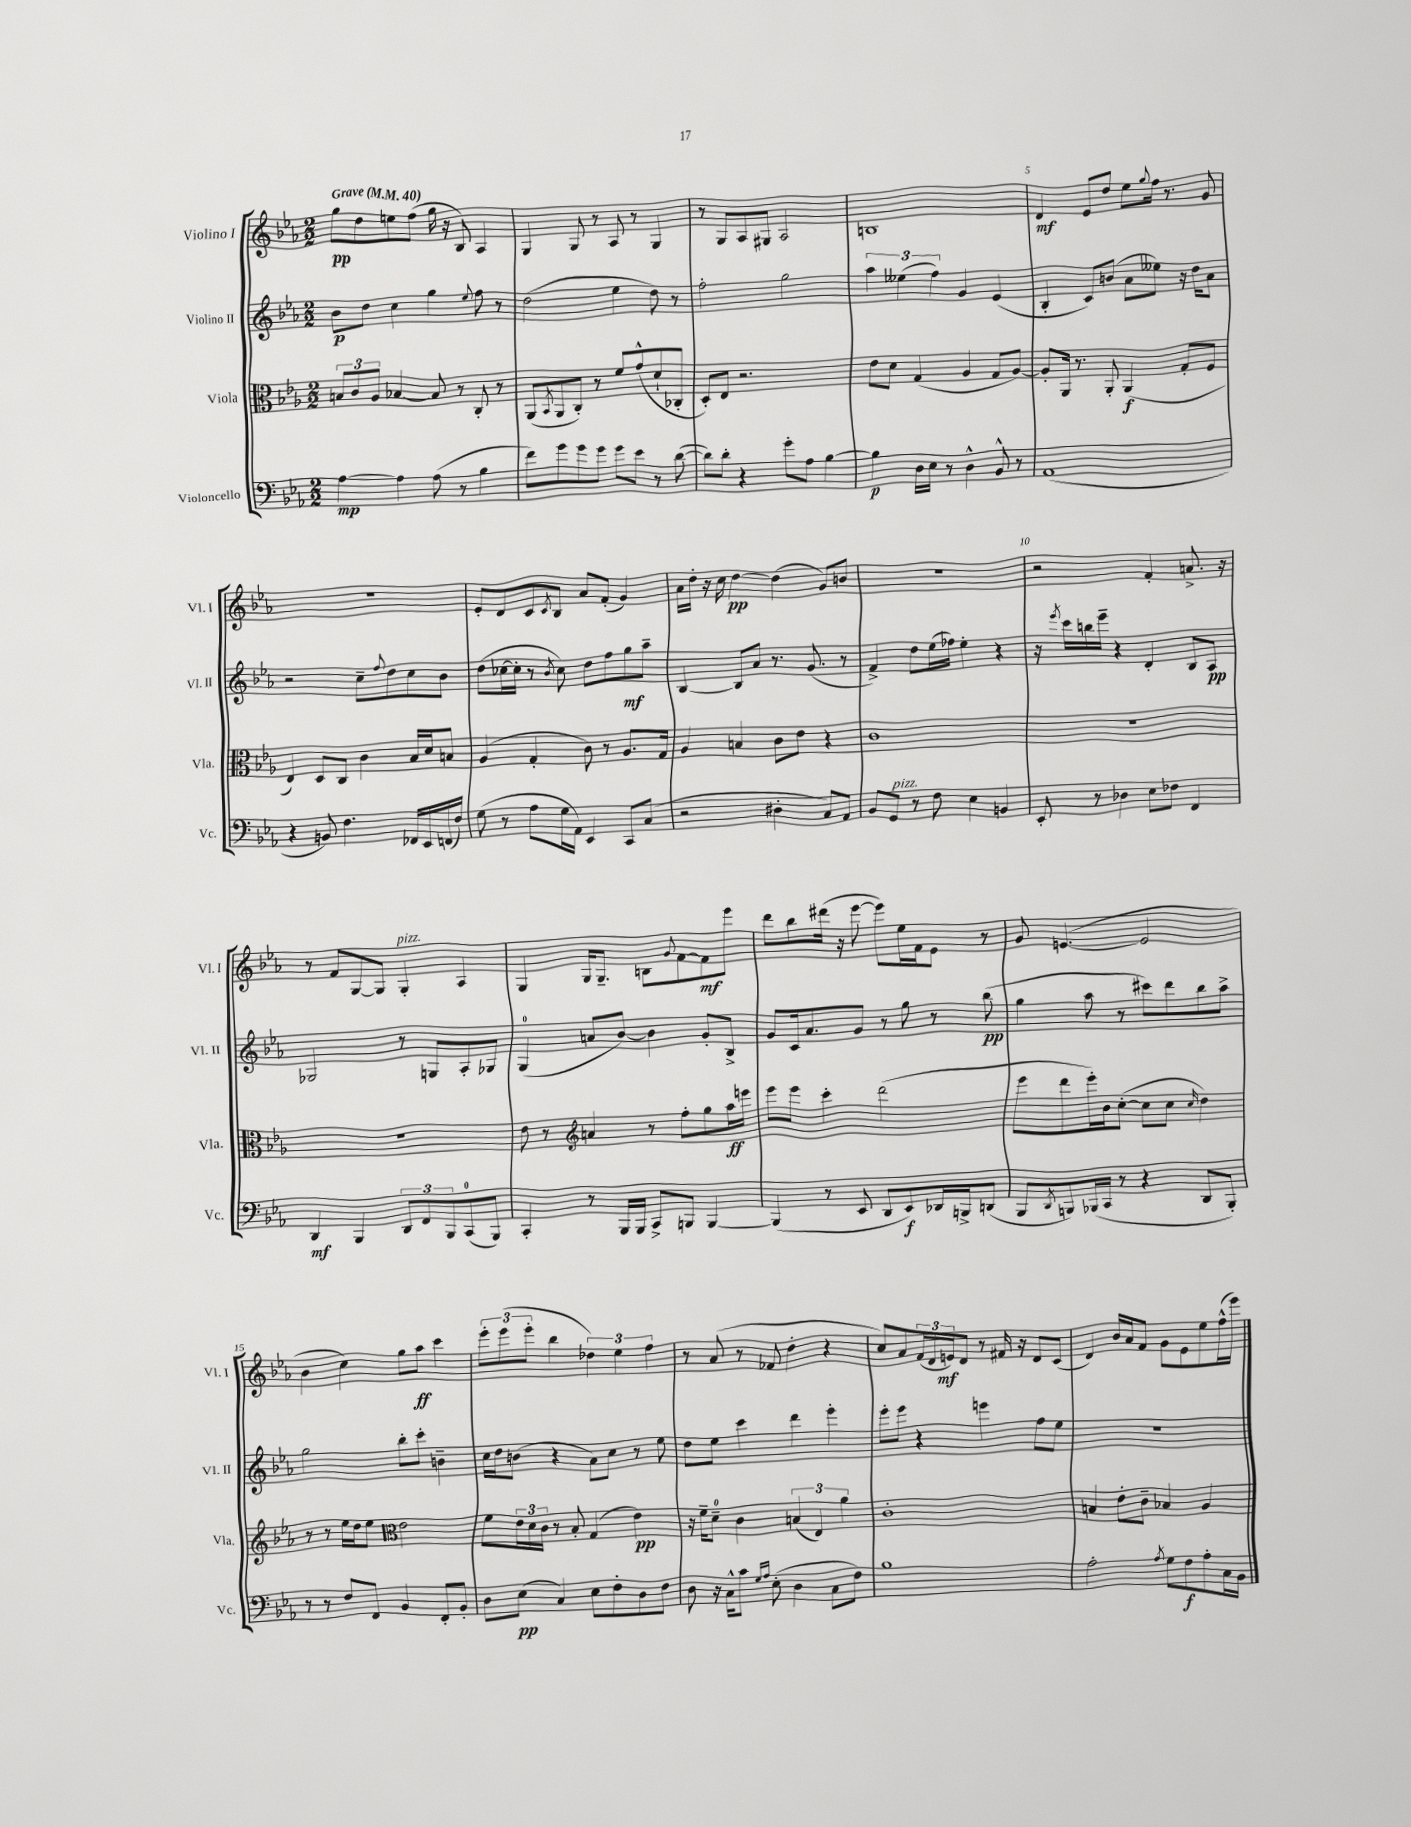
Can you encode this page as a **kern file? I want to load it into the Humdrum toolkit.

**kern	**dynam	**kern	**dynam	**kern	**dynam	**kern	**dynam
*part4	*part4	*part3	*part3	*part2	*part2	*part1	*part1
*staff4	*staff4	*staff3	*staff3	*staff2	*staff2	*staff1	*staff1
*I"Violoncello	*	*I"Viola	*	*I"Violino II	*	*I"Violino I	*
*I'Vc.	*	*I'Vla.	*	*I'Vl. II	*	*I'Vl. I	*
*clefF4	*	*clefC3	*	*clefG2	*	*clefG2	*
*k[b-e-a-]	*	*k[b-e-a-]	*	*k[b-e-a-]	*	*k[b-e-a-]	*
*M2/2	*	*M2/2	*	*M2/2	*	*M2/2	*
*MM40	*	*MM40	*	*MM40	*	*MM40	*
=1	=1	=1	=1	=1	=1	=1	=1
!	!	!	!	!	!	!LO:TX:a:B:t=Grave	!
[4A-\	mp	12Bn/L	.	8b-\L	p	8gg\L	pp
.	.	12c/	.	.	.	.	.
.	.	.	.	8dd\J	.	8dd\	.
.	.	12A-/J	.	.	.	.	.
4A-\]	.	[4B-X/	.	4cc\	.	8een\	.
.	.	.	.	.	.	(8ff\J	.
(8A-\	.	8B-/]	.	4gg\	.	16gg\	.
.	.	.	.	.	.	16r	.
8r	.	8r	.	.	.	8B-/)	.
.	.	.	.	8qqee-/	.	.	.
4B-\	.	8C'/	.	8ff\	.	4A-/	.
.	.	8r	.	8r	.	.	.
=2	=2	=2	=2	=2	=2	=2	=2
8f\L)	.	(8AA-/L	.	(2dd\	.	4G/	.
.	.	8qBB-/	.	.	.	.	.
8g\	.	8AA-/	.	.	.	.	.
8g\	.	8C'/J)	.	.	.	8G/	.
8g\J	.	8r	.	.	.	8r	.
8g\L	.	8f/L	.	4ee-\	.	8A-/	.
8e-\J	.	(8g^^/	.	.	.	8r	.
8r	.	8d`/	.	8dd\)	.	4G/	.
([8d\	.	8C-X'/J	.	8r	.	.	.
=3	=3	=3	=3	=3	=3	=3	=3
8d\L])	.	8D'/L)	.	2ff'\	.	8r	.
8d'\J	.	8E-/J	.	.	.	8G/L	.
4r	.	2.r	.	.	.	8A-/	.
.	.	.	.	.	.	8G#X/J	.
8g'\L	.	.	.	2gg\	.	2A-/	.
8A-\J	.	.	.	.	.	.	.
[4B-\	.	.	.	.	.	.	.
=4	=4	=4	=4	=4	=4	=4	=4
4B-\]	p	8e-\L	.	6aa-\	.	1Bn	.
.	.	8d\J	.	.	.	.	.
.	.	.	.	(6ee--X\	.	.	.
16D\LL	.	(4G/	.	.	.	.	.
16E-\JJ	.	.	.	.	.	.	.
.	.	.	.	6ff\)	.	.	.
8r	.	.	.	.	.	.	.
4D^^\	.	4A-/	.	4g/	.	.	.
8BB-^^/	.	8G/L	.	(4e-/	.	.	.
8r	.	[8A-/J)	.	.	.	.	.
=5	=5	=5	=5	=5	=5	=5	=5
(1AA-	.	8A-'/L]	.	4B-'/	.	4d/	mf
.	.	16AA-/Jk	.	.	.	.	.
.	.	8.r	.	.	.	.	.
.	.	.	.	8c/L)	.	8e-/L	.
.	.	8AA-'/	.	(8bn/J	.	8dd/J	.
.	.	(4AA-/	f	8a-\L	.	8ee-\L	.
.	.	.	.	.	.	8qqgg/	.
.	.	.	.	8ee--X\J)	.	16ff\Jk	.
.	.	.	.	.	.	8.r	.
.	.	8G'/L	.	16r	.	.	.
.	.	.	.	16dd\KL	.	.	.
.	.	8F/J	.	8a-\J	.	8g/	.
!!LO:LB:g=z
=6	=6	=6	=6	=6	=6	=6	=6
4r	.	4E-/)	.	2r	.	1r	.
8BBn/)	.	8D/L	.	.	.	.	.
4.F\	.	8C/J	.	.	.	.	.
.	.	4c\	.	8cc~\L	.	.	.
.	.	.	.	8qqff/	.	.	.
.	.	.	.	8dd\	.	.	.
16FF-X/LL	.	16B-/LL	.	8cc\	.	.	.
16EE-/	.	16d/J	.	.	.	.	.
(16FFn/	.	8Bn/J	.	8b-\J	.	.	.
16F/JJ)	.	.	.	.	.	.	.
=7	=7	=7	=7	=7	=7	=7	=7
(8G\	.	(4A-/	.	(8dd\L	.	8e-'/L	.
8r	.	.	.	[16cc-X\L	.	8d/	.
.	.	.	.	16cc-'\JJ]	.	.	.
8A-\L	.	4G'/	.	8r	.	8c/	.
.	.	.	.	8qb-/	.	8qc/	.
16G\L	.	.	.	8cc-\)	.	8B-/J	.
16AA-\JJ)	.	.	.	.	.	.	.
4EE-/	.	8c\)	.	8dd\L	.	8a-/L	.
.	.	8r	.	8ff\	.	(8f'/J	.
8CC/L	.	8.A-/L	.	8gg\	mf	4g/)	.
(8C/J	.	.	.	8aa-~\J	.	.	.
.	.	16G/Jk	.	.	.	.	.
=8	=8	=8	=8	=8	=8	=8	=8
2r	.	4A-/	.	[4B-/	.	16a-\LL	.
.	.	.	.	.	.	16dd'\JJ	.
.	.	.	.	.	.	16r	.
.	.	.	.	.	.	16cc\	.
.	.	4Bn/	.	8B-/L]	.	[4dd\	pp
.	.	.	.	8a-/J	.	.	.
4D#X'\	.	8c\L	.	8.r	.	(4dd\]	.
.	.	8e-\J	.	.	.	.	.
.	.	.	.	(8.g/	.	.	.
8C/L)	.	4r	.	.	.	8g/L)	.
8AA-/J	.	.	.	8r	.	8bn/J	.
=9	=9	=9	=9	=9	=9	=9	=9
8BB-/L	.	1c	.	4f^/)	.	1r	.
!LO:TX:a:i:t=pizz.	!	!	!	!	!	!	!
8GG/J	.	.	.	.	.	.	.
8r	.	.	.	8dd\L	.	.	.
8F\	.	.	.	(16ee-\L	.	.	.
.	.	.	.	16ff-X\JJ)	.	.	.
4E-\	.	.	.	4ee-'\	.	.	.
4BBn/	.	.	.	4r	.	.	.
=10	=10	=10	=10	=10	=10	=10	=10
8EE-'/	.	1r	.	16r	.	2r	.
.	.	.	.	8qeee-/	.	.	.
.	.	.	.	16ccc\LL	.	.	.
8r	.	.	.	16bbn\	.	.	.
.	.	.	.	16eee-~\JJ	.	.	.
4D-X\	.	.	.	4r	.	.	.
8E-\L	.	.	.	4d'/	.	4f'/	.
8F-X\J	.	.	.	.	.	.	.
4FF/	.	.	.	8B-/L	.	8.an^/	.
.	.	.	.	8A-/J	pp	.	.
.	.	.	.	.	.	16r	.
!!LO:LB:g=z
=11	=11	=11	=11	=11	=11	=11	=11
4DD/	mf	1r	.	2G-X/	.	8r	.
.	.	.	.	.	.	8f/L	.
4BBB-/	.	.	.	.	.	[8G/	.
.	.	.	.	.	.	8G/J]	.
!	!	!	!	!	!	!LO:TX:a:i:t=pizz.	!
12DD/L	.	.	.	8r	.	4G'/	.
12FF/	.	.	.	.	.	.	.
.	.	.	.	8Gn/L	.	.	.
12BBB-/	.	.	.	.	.	.	.
(8CC/	.	.	.	8A-'/	.	4A-/	.
8BBB-/J)	.	.	.	8G-X/J	.	.	.
=12	=12	=12	=12	=12	=12	=12	=12
4CC'/	.	8e-\	.	(4G/	.	4G/	.
.	.	8r	.	.	.	.	.
*	*	*clefG2	*	*	*	*	*
8r	.	4an/	.	8an/L	.	16G/KL	.
.	.	.	.	.	.	8.G~/J	.
16BBB-/LL	.	.	.	[8b-/J)	.	.	.
16BBB-/JJ	.	.	.	.	.	.	.
8CC^/L	.	8r	.	4b-\]	.	8Bn\L	.
.	.	.	.	.	.	8qqg/	.
8BBBn/J	.	8ff'\L	.	.	.	[8f\	.
[4BBB/	.	8gg\	.	8g'/L	.	8f\]	mf
.	.	16aa-\L	ff	8B-^/J	.	8eee-\J	.
.	.	16eeen\JJ	.	.	.	.	.
=13	=13	=13	=13	=13	=13	=13	=13
(4BBB/]	.	8eee-\L	.	8g/L	.	8ddd\L	.
.	.	8eee-\J	.	16c/k	.	8bb-\	.
.	.	.	.	8.a-/	.	.	.
8r	.	4ccc'\	.	.	.	(16ddd#X\Jk	.
.	.	.	.	.	.	16r	.
8EE-/	.	.	.	8g/J	.	[8eee-\	.
8DD/L	.	(2ddd\	.	8r	.	8eee-\L])	.
8EE-/)	f	.	.	8gg\	.	16ee-\L	.
.	.	.	.	.	.	16f\J	.
16DD-X/L	.	.	.	8r	.	8e-\J	.
16BBBn^/J	.	.	.	.	.	.	.
(8DDn/J	.	.	.	(8bb-\	pp	8r	.
=14	=14	=14	=14	=14	=14	=14	=14
8BBB-/L	.	8eee-\L	.	4gg\	.	8g/	.
8qDD/	.	.	.	.	.	.	.
8BBBn/)	.	8ddd\	.	.	.	([4.en/	.
(16BBB-X/L	.	16eee-'\L)	.	8aa-\	.	.	.
16CC/JJ	.	16b-\J	.	.	.	.	.
8r	.	([8cc'\J	.	8r	.	.	.
4r	.	8cc\L]	.	8ccc#X\L)	.	2e/]	.
.	.	8cc\J	.	8ddd\	.	.	.
.	.	16qqcc/	.	.	.	.	.
8DD/L	.	4dd\)	.	8bb-\	.	.	.
8BBB-'/J)	.	.	.	8aa-^\J	.	.	.
!!LO:LB:g=z
=15	=15	=15	=15	=15	=15	=15	=15
8r	.	8r	.	2gg\	.	4b-\	.
8r	.	8r	.	.	.	.	.
8F/L	.	16ee-\LL	.	.	.	4cc\)	.
.	.	16dd\J	.	.	.	.	.
8FF/J	.	8ee-\J	.	.	.	.	.
*	*	*clefC3	*	*	*	*	*
4BB-/	.	2e-\	.	8bb-'\L	.	8gg\L	.
.	.	.	.	8ccc'\J	.	8aa-\J	ff
8FF'/L	.	.	.	4bn~\	.	4ccc\	.
8BB-'/J	.	.	.	.	.	.	.
=16	=16	=16	=16	=16	=16	=16	=16
8D\L	.	8f\L	.	16cc\LL	.	12eee-'\L	.
.	.	.	.	16dd\J	.	.	.
.	.	.	.	.	.	(12eee-\	.
(8E-\J	pp	24e-\L	.	(8bn\J	.	.	.
.	.	24d\	.	.	.	12eee-'\J	.
.	.	24c\JJ	.	.	.	.	.
4C/)	.	8r	.	4r	.	4bb-\	.
.	.	8B-'/	.	.	.	.	.
8E-\L	.	(4G/	.	8a-\L)	.	6dd-X\)	.
8F'\	.	.	.	8cc\J	.	.	.
.	.	.	.	.	.	6ee-\	.
8D\	.	4e-\)	pp	8r	.	.	.
.	.	.	.	.	.	6ff\	.
8F\J	.	.	.	8ee-\	.	.	.
=17	=17	=17	=17	=17	=17	=17	=17
8D\	.	16r	.	8dd\L	.	8r	.
.	.	16f~\KL	.	.	.	.	.
16r	.	8d~\J	.	8ee-\J	.	(8a-/	.
16C^^\KL	.	.	.	.	.	.	.
8c\J	.	4c\	.	4ccc\	.	8r	.
16qqG/LL	.	.	.	.	.	.	.
16qqA-/JJ	.	.	.	.	.	.	.
(8E-'\	.	.	.	.	.	8f-X/	.
4D\	.	(6Bn/	.	4ddd\	.	4dd'\	.
.	.	6E-/)	.	.	.	.	.
8C\L	.	.	.	4eee-'\	.	4r	.
.	.	6a-\	.	.	.	.	.
8F\J)	.	.	.	.	.	.	.
=18	=18	=18	=18	=18	=18	=18	=18
1B-	.	1c'	.	8eee-'\L	.	8cc/L)	.
.	.	.	.	8eee-\J	.	8a-/	.
.	.	.	.	4r	.	(24f/L	.
.	.	.	.	.	.	24d/	.
.	.	.	.	.	.	24en/J)	mf
.	.	.	.	.	.	8d/J	.
.	.	.	.	4eeen\	.	8r	.
.	.	.	.	.	.	16f#X/	.
.	.	.	.	.	.	16r	.
.	.	.	.	8ff\L	.	8d/L	.
.	.	.	.	8ee-\J	.	(8c/J	.
=19	=19	=19	=19	=19	=19	=19	=19
2A-'\	.	4Bn/	.	1r	.	4d/)	.
.	.	8e-'\L	.	.	.	16b-/LL	.
.	.	.	.	.	.	16a-/J	.
.	.	8c~\J	.	.	.	8f/J	.
8qA-/	.	.	.	.	.	.	.
8G\L	.	4B-X/	.	.	.	8g\L	.
8F\	f	.	.	.	.	8e-\	.
8A-'\	.	4A-/	.	.	.	8ee-\	.
16C\L	.	.	.	.	.	(16ff^^\L	.
16BB-\JJ	.	.	.	.	.	16eee-\JJ)	.
==	==	==	==	==	==	==	==
*-	*-	*-	*-	*-	*-	*-	*-
